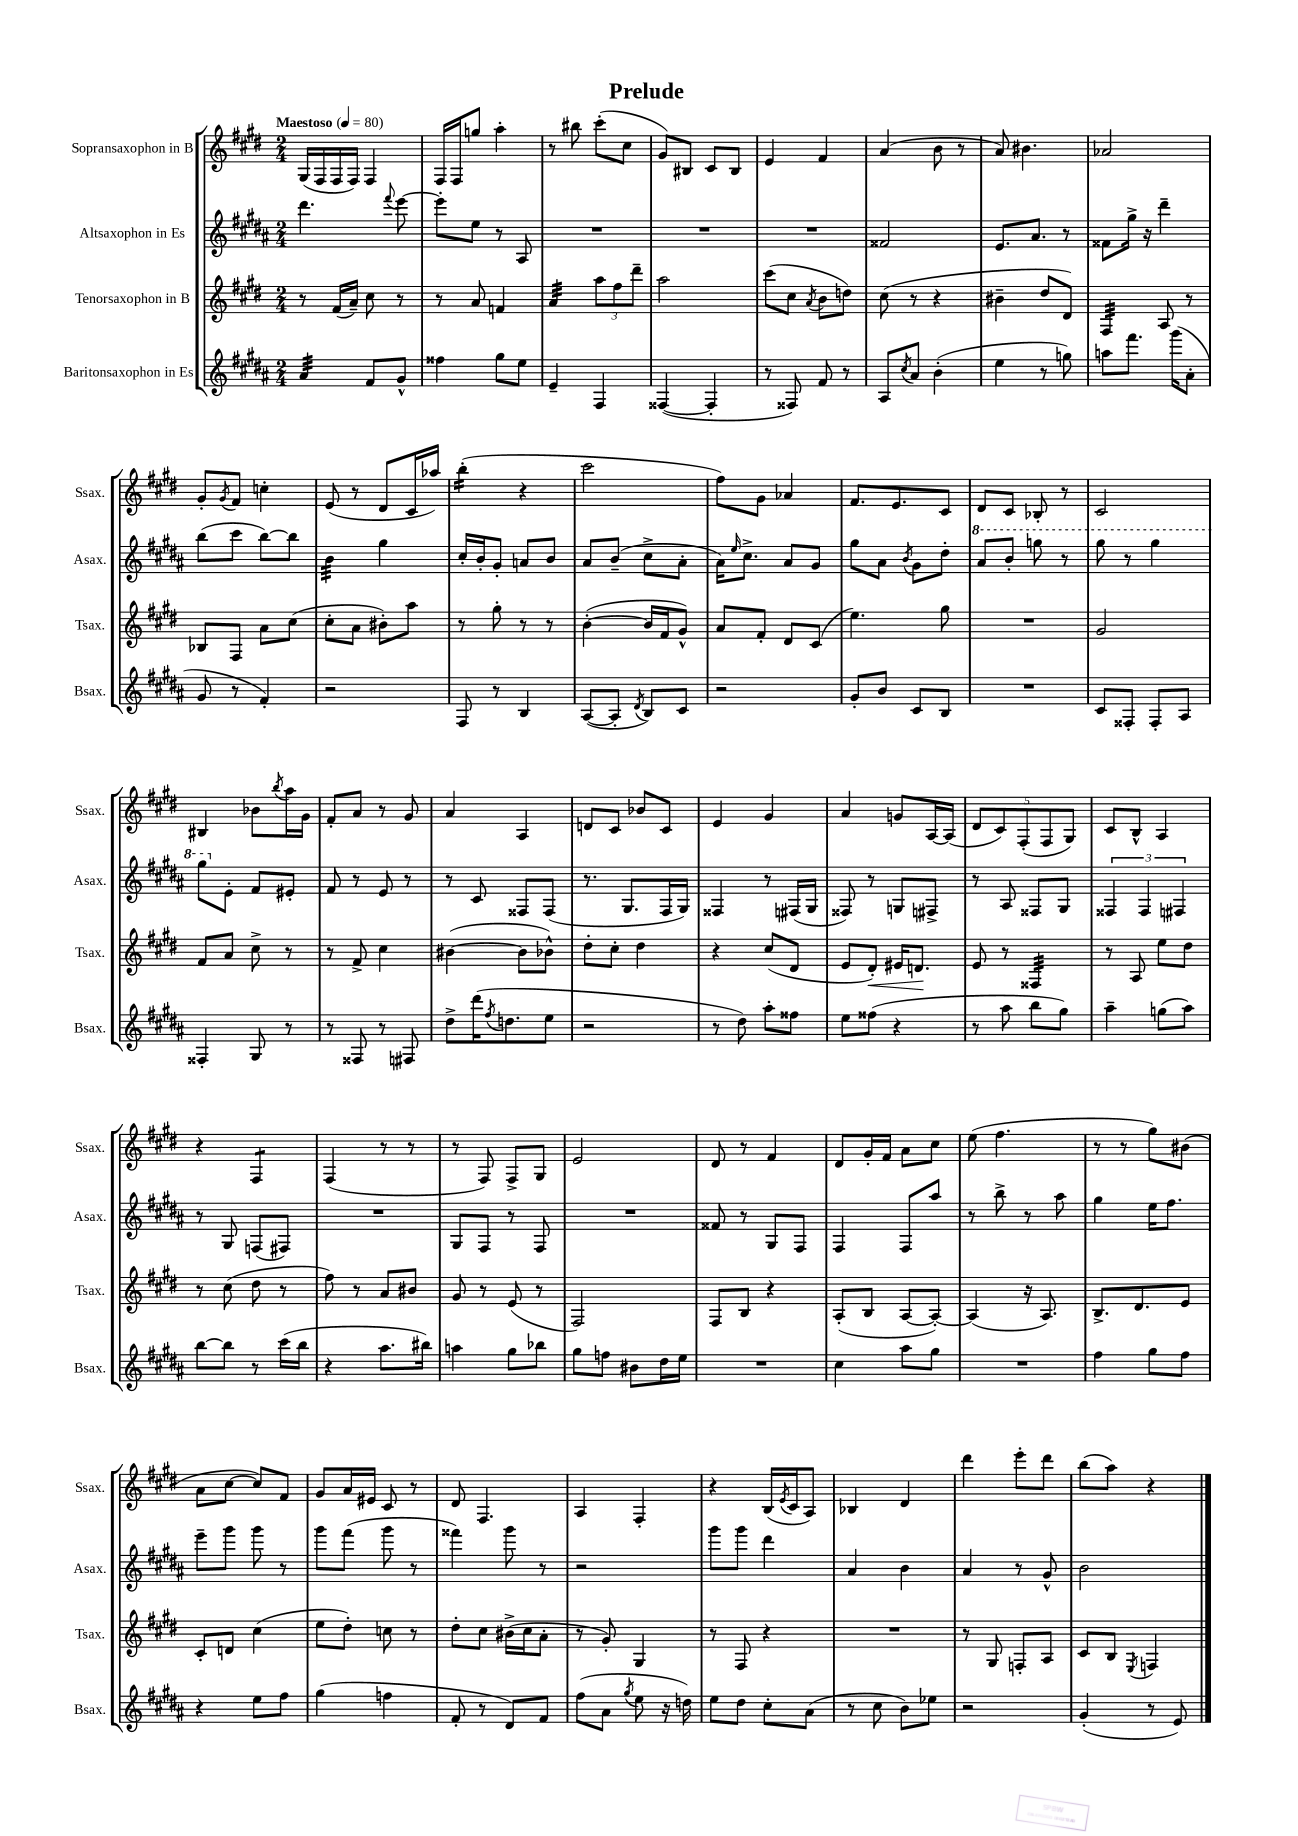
\header { title = "Prelude" }
<<
\new StaffGroup <<
\new Staff = "s0" \with { instrumentName = "Sopransaxophon in B" shortInstrumentName = "Ssax." } {
    \clef treble \key e \major \numericTimeSignature \time 2/4 \tempo "Maestoso" 4 = 80
    gis16( fis16 fis16 fis16) fis4 |
    fis16 fis16 g''8 a''4-. |
    r8 bis''8 cis'''8-.( cis''8 |
    gis'8) bis8 cis'8 bis8 |
    e'4 fis'4 |
    a'4( b'8 r8 |
    a'8) bis'4. |
    aes'2 |
    gis'8-. \acciaccatura { gis'8 } fis'8 c''4-. |
    e'8( r8 dis'8 cis'16 aes''16) |
    b''4:16-.( r4 |
    cis'''2 |
    fis''8) gis'8 aes'4 |
    fis'8. e'8. cis'8 |
    dis'8 cis'8 bes8-. r8 |
    cis'2 |
    bis4 bes'8 \acciaccatura { b''8 } a''16 gis'16 |
    fis'8-. a'8 r8 gis'8 |
    a'4 a4 |
    d'8 cis'8 bes'8 cis'8 |
    e'4 gis'4 |
    a'4 g'8 a16~ a16( |
    \tuplet 5/4 { dis'8 cis'8) fis8-.( fis8 gis8) } |
    cis'8 b8-^ a4 |
    r4 fis4:8 |
    fis4( r8 r8 |
    r8 fis8) fis8-> gis8 |
    e'2 |
    dis'8 r8 fis'4 |
    dis'8 gis'16-. fis'16 a'8 cis''8 |
    e''8( fis''4. |
    r8 r8 gis''8) bis'8( |
    a'8 cis''8~ cis''8) fis'8 |
    gis'8 a'16 eis'16 cis'8 r8 |
    dis'8 fis4. |
    a4 fis4-. |
    r4 b16( \acciaccatura { e'8 } cis'16 a8) |
    bes4 dis'4 |
    dis'''4 e'''8-. dis'''8 |
    b''8( a''8) r4 \bar "|." |
}
\new Staff = "s1" \with { instrumentName = "Altsaxophon in Es" shortInstrumentName = "Asax." } {
    \clef treble \key b \major \numericTimeSignature \time 2/4
    dis'''4. \appoggiatura { fis'''8 } e'''8~ |
    e'''8-. e''8 r8 ais8 |
    R2 |
    R2 |
    R2 |
    fisis'2 |
    e'8. ais'8. r8 |
    fisis'8 gis''16-> r16 dis'''4-- |
    b''8( cis'''8 b''8~) b''8 |
    b'4:32 gis''4 |
    cis''16-. b'16-. gis'8-. a'8 b'8 |
    ais'8 b'8--( cis''8-> ais'8-. |
    ais'16) \grace { e''16 } cis''8.-> ais'8 gis'8 |
    gis''8 ais'8 \acciaccatura { b'8 } gis'8 dis''8-. |
    \ottava #1 ais''8 b''8-. g'''8 r8 |
    gis'''8 r8 gis'''4 |
    gis'''8 \ottava #0 e'8-. fis'8 eis'8-. |
    fis'8 r8 e'8 r8 |
    r8 cis'8 fisis8 fisis8( |
    r8. gis8. fis16 gis16) |
    fisis4 r8 fis16( gis16 |
    fisis8) r8 g8 fis8-> |
    r8 ais8 fisis8 gis8 |
    \tuplet 3/2 { fisis4 fisis4 fis4 } |
    r8 gis8 f8( fis8) |
    R2 |
    gis8 fis8 r8 fis8 |
    R2 |
    fisis'8 r8 gis8 fis8 |
    fis4 fis8 ais''8 |
    r8 b''8-> r8 ais''8 |
    gis''4 e''16 fis''8. |
    e'''8-- gis'''8 gis'''8 r8 |
    gis'''8 fis'''8( gis'''8 r8 |
    fisis'''4) gis'''8 r8 |
    r2 |
    gis'''8 gis'''8 dis'''4 |
    ais'4 b'4 |
    ais'4 r8 gis'8-^ |
    b'2 \bar "|." |
}
\new Staff = "s2" \with { instrumentName = "Tenorsaxophon in B" shortInstrumentName = "Tsax." } {
    \clef treble \key e \major \numericTimeSignature \time 2/4
    r8 fis'16( a'16--) cis''8 r8 |
    r8 a'8 f'4 |
    a'4:32 \tuplet 3/2 { a''8 fis''8 dis'''8-- } |
    a''2 |
    cis'''8( cis''8 \acciaccatura { a'8 } b'8 d''8) |
    cis''8( r8 r4 |
    bis'4-- dis''8 dis'8) |
    fis4:32 a8 r8 |
    bes8 fis8 a'8 cis''8( |
    cis''8-. a'8 bis'8-.) a''8 |
    r8 gis''8-. r8 r8 |
    b'4~-.( b'16 fis'16 gis'8-^) |
    a'8 fis'8-. dis'8 cis'8( |
    e''4.) gis''8 |
    R2 |
    gis'2 |
    fis'8 a'8 cis''8-> r8 |
    r8 fis'8-> cis''4 |
    bis'4~( bis'8 bes'8-^) |
    dis''8-. cis''8-. dis''4 |
    r4 cis''8( dis'8 |
    e'8 dis'8-.\<) eis'16 d'8.\! |
    e'8 r8 fisis4:32 |
    r8 a8 e''8 dis''8 |
    r8 cis''8( dis''8 r8 |
    fis''8) r8 a'8 bis'8 |
    gis'8 r8 e'8( r8 |
    fis2) |
    fis8 b8 r4 |
    a8-.( b8 a8~ a8~-.) |
    a4( r16 a8.) |
    b8.-> dis'8. e'8 |
    cis'8-. d'8 cis''4( |
    e''8 dis''8-.) c''8 r8 |
    dis''8-. cis''8 bis'16->( cis''16 a'8-. |
    r8 gis'8-.) gis4 |
    r8 fis8 r4 |
    R2 |
    r8 gis8 f8-. a8 |
    cis'8 b8 \acciaccatura { e8 } f4 \bar "|." |
}
\new Staff = "s3" \with { instrumentName = "Baritonsaxophon in Es" shortInstrumentName = "Bsax." } {
    \clef treble \key b \major \numericTimeSignature \time 2/4
    ais'4:32 fis'8 gis'8-^ |
    fisis''4 gis''8 e''8 |
    e'4-- fis4 |
    fisis4~( fisis4-. |
    r8 fisis8) fis'8 r8 |
    ais8 \acciaccatura { cis''8 } ais'8 b'4-.( |
    e''4 r8 g''8) |
    a''8 fis'''8. gis'''16( ais'8-. |
    gis'8 r8 fis'4-.) |
    r2 |
    fis8 r8 b4 |
    ais8~( ais8-. \acciaccatura { dis'8 } b8) cis'8 |
    r2 |
    gis'8-. b'8 cis'8 b8 |
    R2 |
    cis'8 fisis8-. fisis8-. ais8 |
    fisis4-. gis8 r8 |
    r8 fisis8 r8 fis8 |
    dis''8-> dis'''16( \acciaccatura { fis''8 } d''8. e''8 |
    r2 |
    r8 dis''8) ais''8-. fisis''8 |
    e''8 fisis''8( r4 |
    r8 ais''8 b''8 gis''8) |
    ais''4-- g''8( ais''8) |
    b''8~ b''8 r8 cis'''16( b''16 |
    r4 ais''8. bis''16) |
    a''4 gis''8 bes''8 |
    gis''8 f''8 bis'8 dis''16 e''16 |
    R2 |
    cis''4 ais''8 gis''8 |
    R2 |
    fis''4 gis''8 fis''8 |
    r4 e''8 fis''8 |
    gis''4( f''4 |
    fis'8-. r8 dis'8) fis'8 |
    fis''8( ais'8 \acciaccatura { gis''8 } e''8 r16 d''16) |
    e''8 dis''8 cis''8-. ais'8( |
    r8 cis''8 b'8) ees''8 |
    r2 |
    gis'4-.( r8 e'8) \bar "|." |
}
>>
>>
\layout { \context { \Score \remove "Bar_number_engraver" } }
